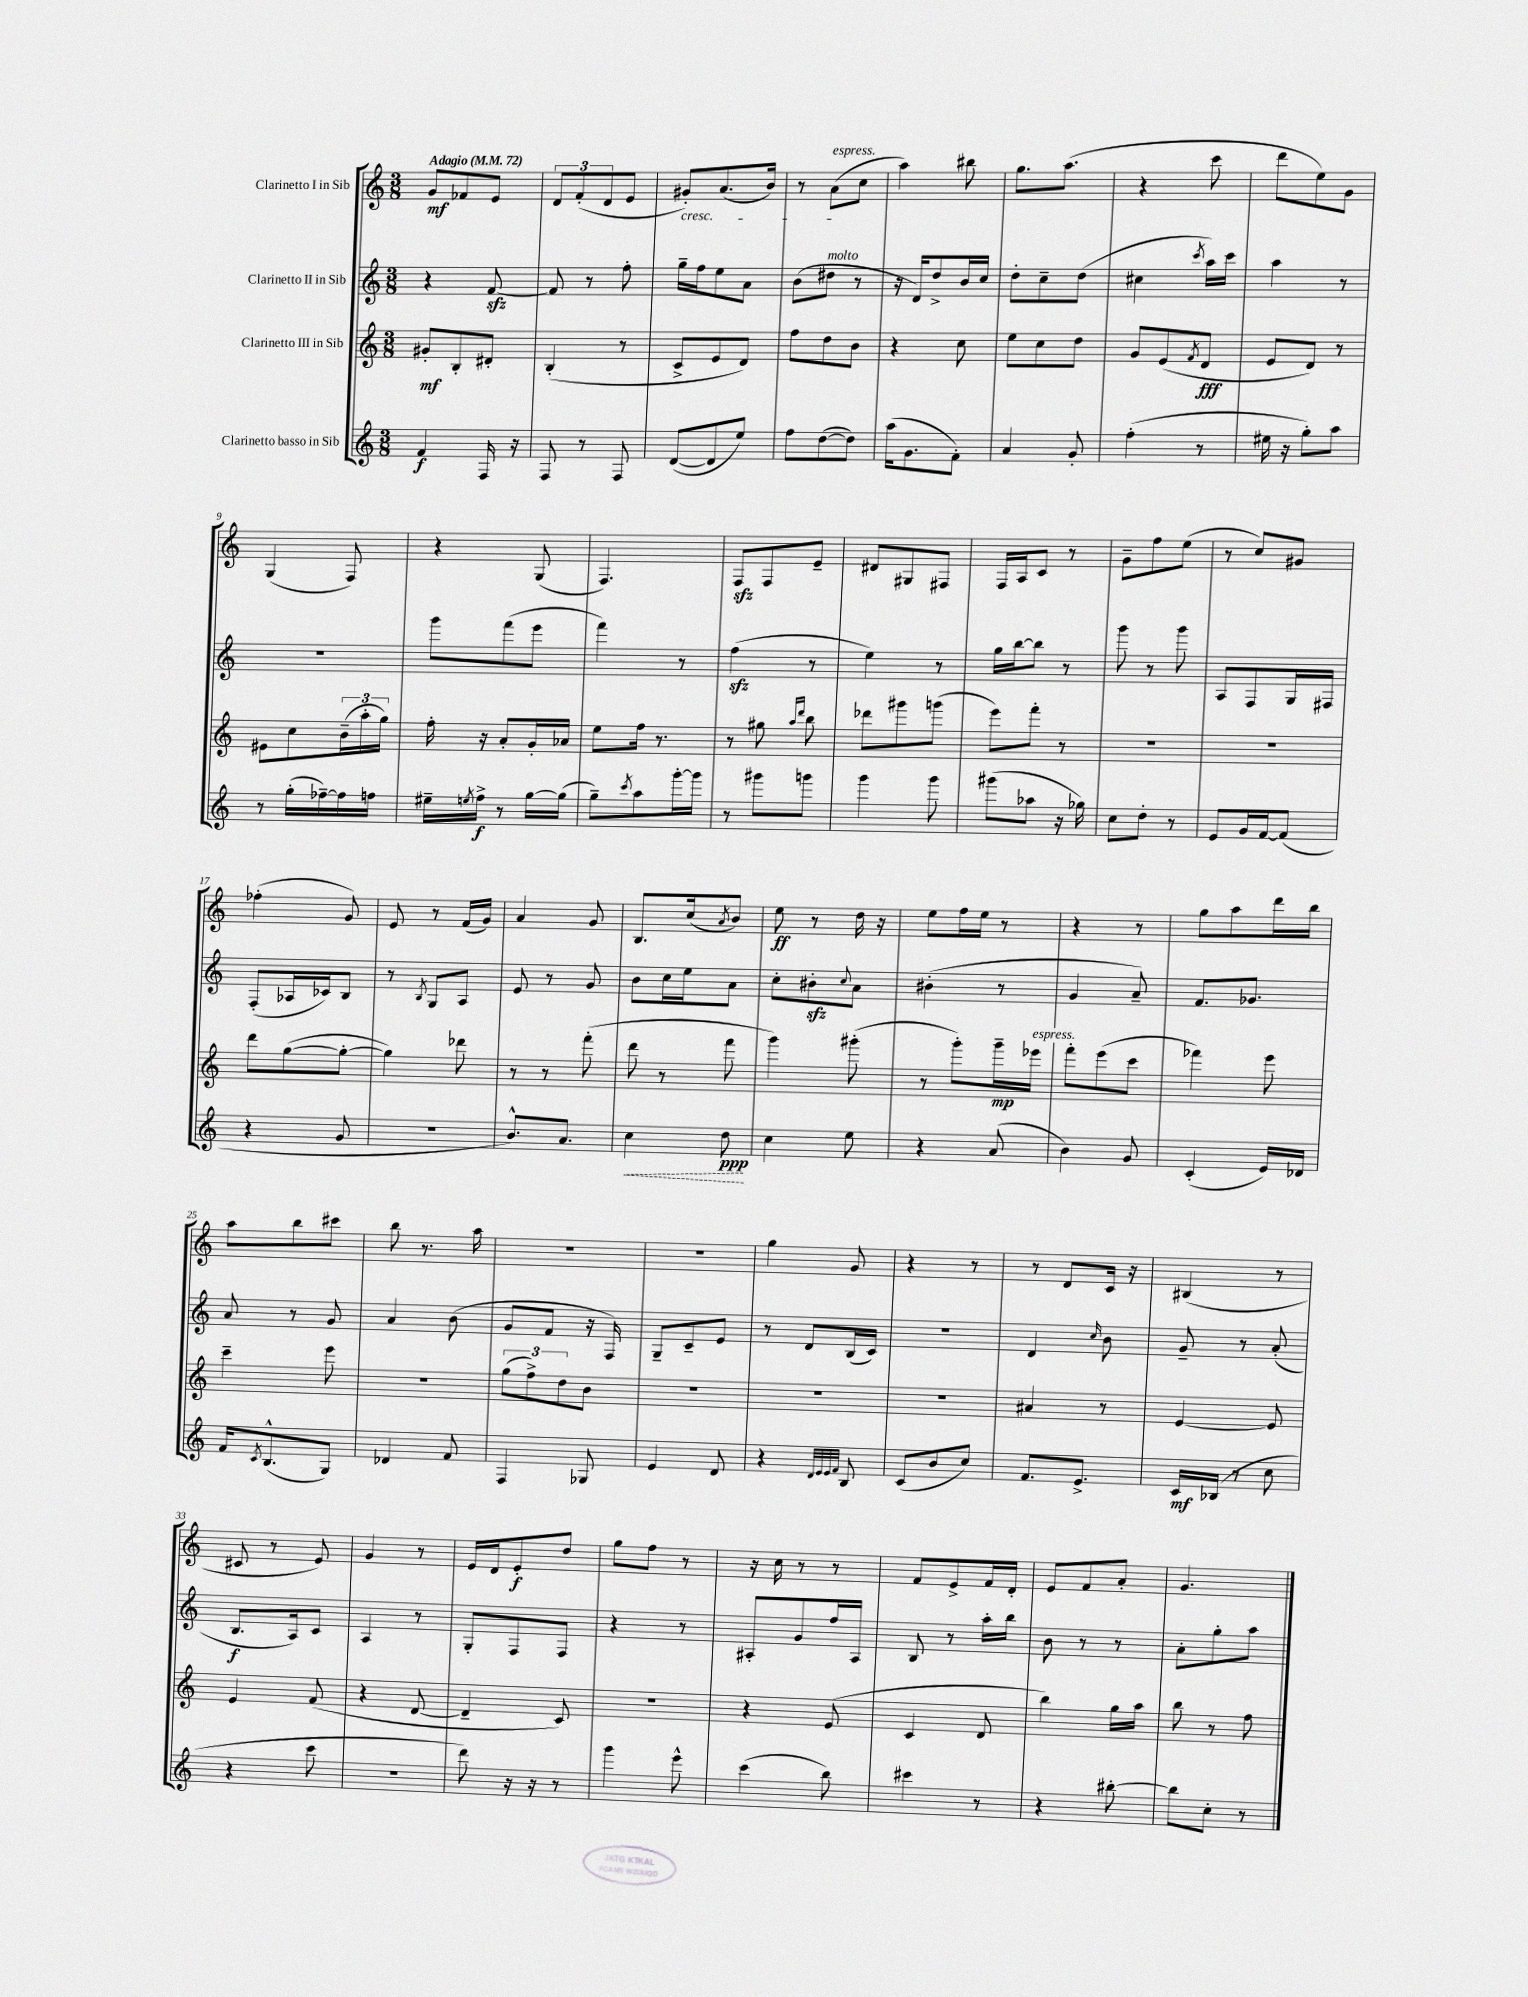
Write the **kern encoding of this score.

**kern	**dynam	**kern	**dynam	**kern	**dynam	**kern	**dynam
*part4	*part4	*part3	*part3	*part2	*part2	*part1	*part1
*staff4	*staff4	*staff3	*staff3	*staff2	*staff2	*staff1	*staff1
*I"Clarinetto basso in Sib	*	*I"Clarinetto III in Sib	*	*I"Clarinetto II in Sib	*	*I"Clarinetto I in Sib	*
*clefG2	*	*clefG2	*	*clefG2	*	*clefG2	*
*k[]	*	*k[]	*	*k[]	*	*k[]	*
*M3/8	*	*M3/8	*	*M3/8	*	*M3/8	*
*MM72	*	*MM72	*	*MM72	*	*MM72	*
=1	=1	=1	=1	=1	=1	=1	=1
!	!	!	!	!	!	!LO:TX:a:B:t=Adagio	!
4f/	f	8g#X'/L	mf	4r	.	8g/L	mf
.	.	8B'/	.	.	.	8f-X/	.
16F/	.	8d#X'/J	.	[8fzz/	.	8e/J	.
16r	.	.	.	.	.	.	.
=2	=2	=2	=2	=2	=2	=2	=2
8F/	.	(4B'/	.	8f/]	.	12d/L	.
.	.	.	.	.	.	(12f'/	.
8r	.	.	.	8r	.	.	.
.	.	.	.	.	.	12d/	.
8F/	.	8r	.	8ff'\	.	8e/J	.
=3	=3	=3	=3	=3	=3	=3	=3
!	!	!	!	!	!	!LO:TX:b:i:t=cresc.	!
([8d/L	.	8c^/L	.	16gg~\LL	.	8g#X'/L)	.
.	.	.	.	16ff\J	.	.	.
8d/]	.	8e/	.	8ee\	.	(8.a/	.
8ee/J)	.	8d/J)	.	8a\J	.	.	.
.	.	.	.	.	.	16b/Jk)	.
=4	=4	=4	=4	=4	=4	=4	=4
8ff\L	.	8ff\L	.	(8b\L	.	8r	.
!	!	!	!	!	!	!LO:TX:a:i:t=espress.	!
!	!	!	!	!LO:TX:a:i:t=molto	!	!	!
([8dd\	.	8dd\	.	8dd#X\J	.	(8a\L	.
8dd\J])	.	8b\J	.	8r	.	8cc\J	.
=5	=5	=5	=5	=5	=5	=5	=5
(16aa\KL	.	4r	.	16r	.	4aa\)	.
8.g\	.	.	.	16d/KL)	.	.	.
.	.	.	.	8dd^/	.	.	.
8f'\J)	.	8cc\	.	16b/L	.	8bb#X\	.
.	.	.	.	16cc/JJ	.	.	.
=6	=6	=6	=6	=6	=6	=6	=6
4a/	.	8ee\L	.	8dd'\L	.	8.gg\L	.
.	.	8cc\	.	8cc~\	.	.	.
.	.	.	.	.	.	(8.aa\J	.
8g'/	.	8dd\J	.	(8dd\J	.	.	.
=7	=7	=7	=7	=7	=7	=7	=7
(4ff'\	.	8g/L	.	4cc#X\	.	4r	.
.	.	(8e/	.	.	.	.	.
.	.	8qf/	.	8qccc/	.	.	.
8r	.	8d/J	fff	16aa\LL)	.	8ccc\	.
.	.	.	.	16ccc\JJ	.	.	.
=8	=8	=8	=8	=8	=8	=8	=8
16ee#X\	.	8e/L	.	4aa\	.	8ddd\L	.
16r	.	.	.	.	.	.	.
8gg'\L)	.	8d/J)	.	.	.	8ee\)	.
8aa\J	.	8r	.	8r	.	8g\J	.
!!LO:LB:g=z
=9	=9	=9	=9	=9	=9	=9	=9
8r	.	8e#X\L	.	4.r	.	(4G/	.
(16gg'\LL	.	8cc\	.	.	.	.	.
[16ff-X~\)	.	.	.	.	.	.	.
16ff-\]	.	(24b~\L	.	.	.	8F/)	.
.	.	24aa'\	.	.	.	.	.
16ffn\JJ	.	.	.	.	.	.	.
.	.	24gg\JJ)	.	.	.	.	.
=10	=10	=10	=10	=10	=10	=10	=10
16ee#X~\LL	.	16ff'\	.	8ggg\L	.	4r	.
8qeen/	.	.	.	.	.	.	.
16ff^\JJ	f	16r	.	.	.	.	.
8r	.	8a'/L	.	(8fff\	.	.	.
[16gg\LL	.	16g'/L	.	8eee\J	.	(8G/	.
(16gg\JJ]	.	16a-X/JJ	.	.	.	.	.
=11	=11	=11	=11	=11	=11	=11	=11
8gg~\L)	.	8ee\L	.	4fff\)	.	4.F/)	.
8qccc/	.	.	.	.	.	.	.
8aa\	.	16ff\Jk	.	.	.	.	.
.	.	8.r	.	.	.	.	.
[16ggg'\L	.	.	.	8r	.	.	.
16ggg\JJ]	.	.	.	.	.	.	.
=12	=12	=12	=12	=12	=12	=12	=12
8r	.	8r	.	(4ffzz\	.	8Fzz/L	.
8ggg#X\L	.	8gg#X\	.	.	.	8F/	.
.	.	16qqaa/LL	.	.	.	.	.
.	.	16qqddd/JJ	.	.	.	.	.
8gggn\J	.	8bb\	.	8r	.	8e~/J	.
=13	=13	=13	=13	=13	=13	=13	=13
4ggg\	.	8ddd-X\L	.	4ee\)	.	8d#X/L	.
.	.	8ggg#X\	.	.	.	8G#X/	.
8ggg\	.	(8gggn\J	.	8r	.	8F#X/J	.
=14	=14	=14	=14	=14	=14	=14	=14
(8ggg#X\L	.	8eee\L)	.	16gg\LL	.	16F/LL	.
.	.	.	.	[16bb\J	.	16A/J	.
8aa-X\J	.	8fff'\J	.	8bb\J]	.	8c/J	.
16r	.	8r	.	8r	.	8r	.
16gg-X\)	.	.	.	.	.	.	.
=15	=15	=15	=15	=15	=15	=15	=15
8cc\L	.	4.r	.	8ggg\	.	8g~\L	.
8dd'\J	.	.	.	8r	.	8ff\	.
8r	.	.	.	8ggg\	.	(8ee\J	.
=16	=16	=16	=16	=16	=16	=16	=16
8e/L	.	4.r	.	8A/L	.	8r	.
16g/L	.	.	.	8F/	.	8cc/L)	.
[16f/J	.	.	.	.	.	.	.
(8f/J]	.	.	.	16G/L	.	8g#X/J	.
.	.	.	.	16F#X/JJ	.	.	.
!!LO:LB:g=z
=17	=17	=17	=17	=17	=17	=17	=17
4r	.	8ddd\L	.	(8F'/L	.	(4ff-X'\	.
.	.	([8gg\	.	16A-X/L	.	.	.
.	.	.	.	16c-X/J)	.	.	.
8g/	.	8gg'\J_	.	8B/J	.	8g/)	.
=18	=18	=18	=18	=18	=18	=18	=18
4.r	.	4gg\])	.	8r	.	8e/	.
.	.	.	.	8qB/	.	.	.
.	.	.	.	8G/L	.	8r	.
.	.	8ddd-X\	.	8A/J	.	(16f/LL	.
.	.	.	.	.	.	16g/JJ)	.
=19	=19	=19	=19	=19	=19	=19	=19
8.b^^/L)	.	8r	.	8e/	.	4a/	.
.	.	8r	.	8r	.	.	.
8.a/J	.	.	.	.	.	.	.
.	.	(8fff'\	.	8g/	.	8g/	.
=20	=20	=20	=20	=20	=20	=20	=20
!	!LO:HP:b	!	!	!	!	!	!
4cc\	<	8ddd\	.	8b\L	.	8.B/L	.
.	.	8r	.	16cc\L	.	.	.
.	.	.	.	16ee\J	.	(16cc/k	.
.	.	.	.	.	.	8qa/	.
8dd\	ppp	8fff\	.	8a\J	.	8b/J)	.
.	[	.	.	.	.	.	.
=21	=21	=21	=21	=21	=21	=21	=21
4cc\	.	4ggg\)	.	8cc'\L	.	8ee\	ff
.	.	.	.	8b#Xzz'\	.	8r	.
.	.	.	.	8qqcc/	.	.	.
8ee\	.	(8ggg#X'\	.	8a\J	.	16dd\	.
.	.	.	.	.	.	16r	.
=22	=22	=22	=22	=22	=22	=22	=22
4r	.	8r	.	(4b#X'\	.	8ee\L	.
.	.	8ggg'\L)	.	.	.	16ff\L	.
.	.	.	.	.	.	16ee\JJ	.
(8a/	.	16ggg~\L	mp	8r	.	8r	.
!	!	!LO:TX:a:i:t=espress.	!	!	!	!	!
.	.	16eee-X\JJ	.	.	.	.	.
=23	=23	=23	=23	=23	=23	=23	=23
4b\)	.	8fff'\L	.	4g/	.	4r	.
.	.	(8eee\	.	.	.	.	.
8g/	.	8ccc\J	.	8a~/)	.	8r	.
=24	=24	=24	=24	=24	=24	=24	=24
(4c'/	.	4fff-X\)	.	8.f/L	.	8gg\L	.
.	.	.	.	.	.	8aa\	.
.	.	.	.	8.g-X/J	.	.	.
16e/LL)	.	8eee\	.	.	.	16ddd\L	.
16d-X/JJ	.	.	.	.	.	16bb\JJ	.
!!LO:LB:g=z
=25	=25	=25	=25	=25	=25	=25	=25
16f/KL	.	4ccc~\	.	8a/	.	8aa\L	.
8qc/	.	.	.	.	.	.	.
(8.B^^/	.	.	.	.	.	.	.
.	.	.	.	8r	.	8bb\	.
8G/J)	.	8eee\	.	8g/	.	8ccc#X\J	.
=26	=26	=26	=26	=26	=26	=26	=26
4d-X/	.	4.r	.	4a/	.	8bb\	.
.	.	.	.	.	.	8.r	.
8f/	.	.	.	(8b\	.	.	.
.	.	.	.	.	.	16aa\	.
=27	=27	=27	=27	=27	=27	=27	=27
4F/	.	(12gg\L	.	8g/L	.	4.r	.
.	.	12ff^\)	.	.	.	.	.
.	.	.	.	8f/J	.	.	.
.	.	12dd\	.	.	.	.	.
8G-X/	.	8b\J	.	16r	.	.	.
.	.	.	.	16F/)	.	.	.
=28	=28	=28	=28	=28	=28	=28	=28
4e/	.	4.r	.	8G~/L	.	4.r	.
.	.	.	.	8c~/	.	.	.
8d/	.	.	.	8e/J	.	.	.
=29	=29	=29	=29	=29	=29	=29	=29
4r	.	4.r	.	8r	.	4gg\	.
.	.	.	.	8d/L	.	.	.
32qqd/LLL	.	.	.	.	.	.	.
32qqe/	.	.	.	.	.	.	.
32qqe/	.	.	.	.	.	.	.
32qqf/JJJ	.	.	.	.	.	.	.
8B/	.	.	.	(16B/L	.	8g/	.
.	.	.	.	16c/JJ)	.	.	.
=30	=30	=30	=30	=30	=30	=30	=30
(8c/L	.	4.r	.	4.r	.	4r	.
8b/	.	.	.	.	.	.	.
8cc/J)	.	.	.	.	.	8r	.
=31	=31	=31	=31	=31	=31	=31	=31
8.f/L	.	4a#X/	.	4d/	.	8r	.
.	.	.	.	.	.	8d/L	.
8.e^/J	.	.	.	.	.	.	.
.	.	.	.	16qqcc/	.	.	.
.	.	8r	.	8b\	.	16c/Jk	.
.	.	.	.	.	.	16r	.
=32	=32	=32	=32	=32	=32	=32	=32
16c/LL	mf	[4e/	.	8g~/	.	(4B#X/	.
(16B-X/JJ	.	.	.	.	.	.	.
8r	.	.	.	8r	.	.	.
8cc\	.	8e/]	.	(8a'/	.	8r	.
!!LO:LB:g=z
=33	=33	=33	=33	=33	=33	=33	=33
4r	.	4e/	.	8.B/L	f	8c#X/	.
.	.	.	.	.	.	8r	.
.	.	.	.	16A/k)	.	.	.
8ccc\	.	(8f/	.	8c/J	.	8e/)	.
=34	=34	=34	=34	=34	=34	=34	=34
4.r	.	4r	.	4A/	.	4g/	.
.	.	[8d/	.	8r	.	8r	.
=35	=35	=35	=35	=35	=35	=35	=35
8ddd\)	.	4d~/]	.	8G'/L	.	16e/LL	.
.	.	.	.	.	.	16d/J	.
16r	.	.	.	8F/	.	8e'/	f
16r	.	.	.	.	.	.	.
8r	.	8c/)	.	8F/J	.	8dd/J	.
=36	=36	=36	=36	=36	=36	=36	=36
4ggg\	.	4.r	.	4r	.	8gg\L	.
.	.	.	.	.	.	8ff\J	.
8eee^^\	.	.	.	8r	.	8r	.
=37	=37	=37	=37	=37	=37	=37	=37
(4ccc\	.	4r	.	8A#X'/L	.	16r	.
.	.	.	.	.	.	16cc\	.
.	.	.	.	8g/	.	8r	.
8bb\)	.	(8e/	.	16ff/L	.	8r	.
.	.	.	.	16A#/JJ	.	.	.
=38	=38	=38	=38	=38	=38	=38	=38
4ccc#X\	.	4c/	.	8B/	.	8f/L	.
.	.	.	.	8r	.	8e^/	.
8r	.	8d/	.	16aa'\LL	.	16f/L	.
.	.	.	.	16bb\JJ	.	16d'/JJ	.
=39	=39	=39	=39	=39	=39	=39	=39
4r	.	4bb\)	.	8b\	.	8e/L	.
.	.	.	.	8r	.	8f/	.
[8bb#X'\	.	16gg\LL	.	8r	.	8a'/J	.
.	.	16aa\JJ	.	.	.	.	.
=40	=40	=40	=40	=40	=40	=40	=40
8bb#\L]	.	8bb\	.	8a'\L	.	4.g/	.
8cc'\J	.	8r	.	8gg'\	.	.	.
8r	.	8ff\	.	8aa\J	.	.	.
==	==	==	==	==	==	==	==
*-	*-	*-	*-	*-	*-	*-	*-
